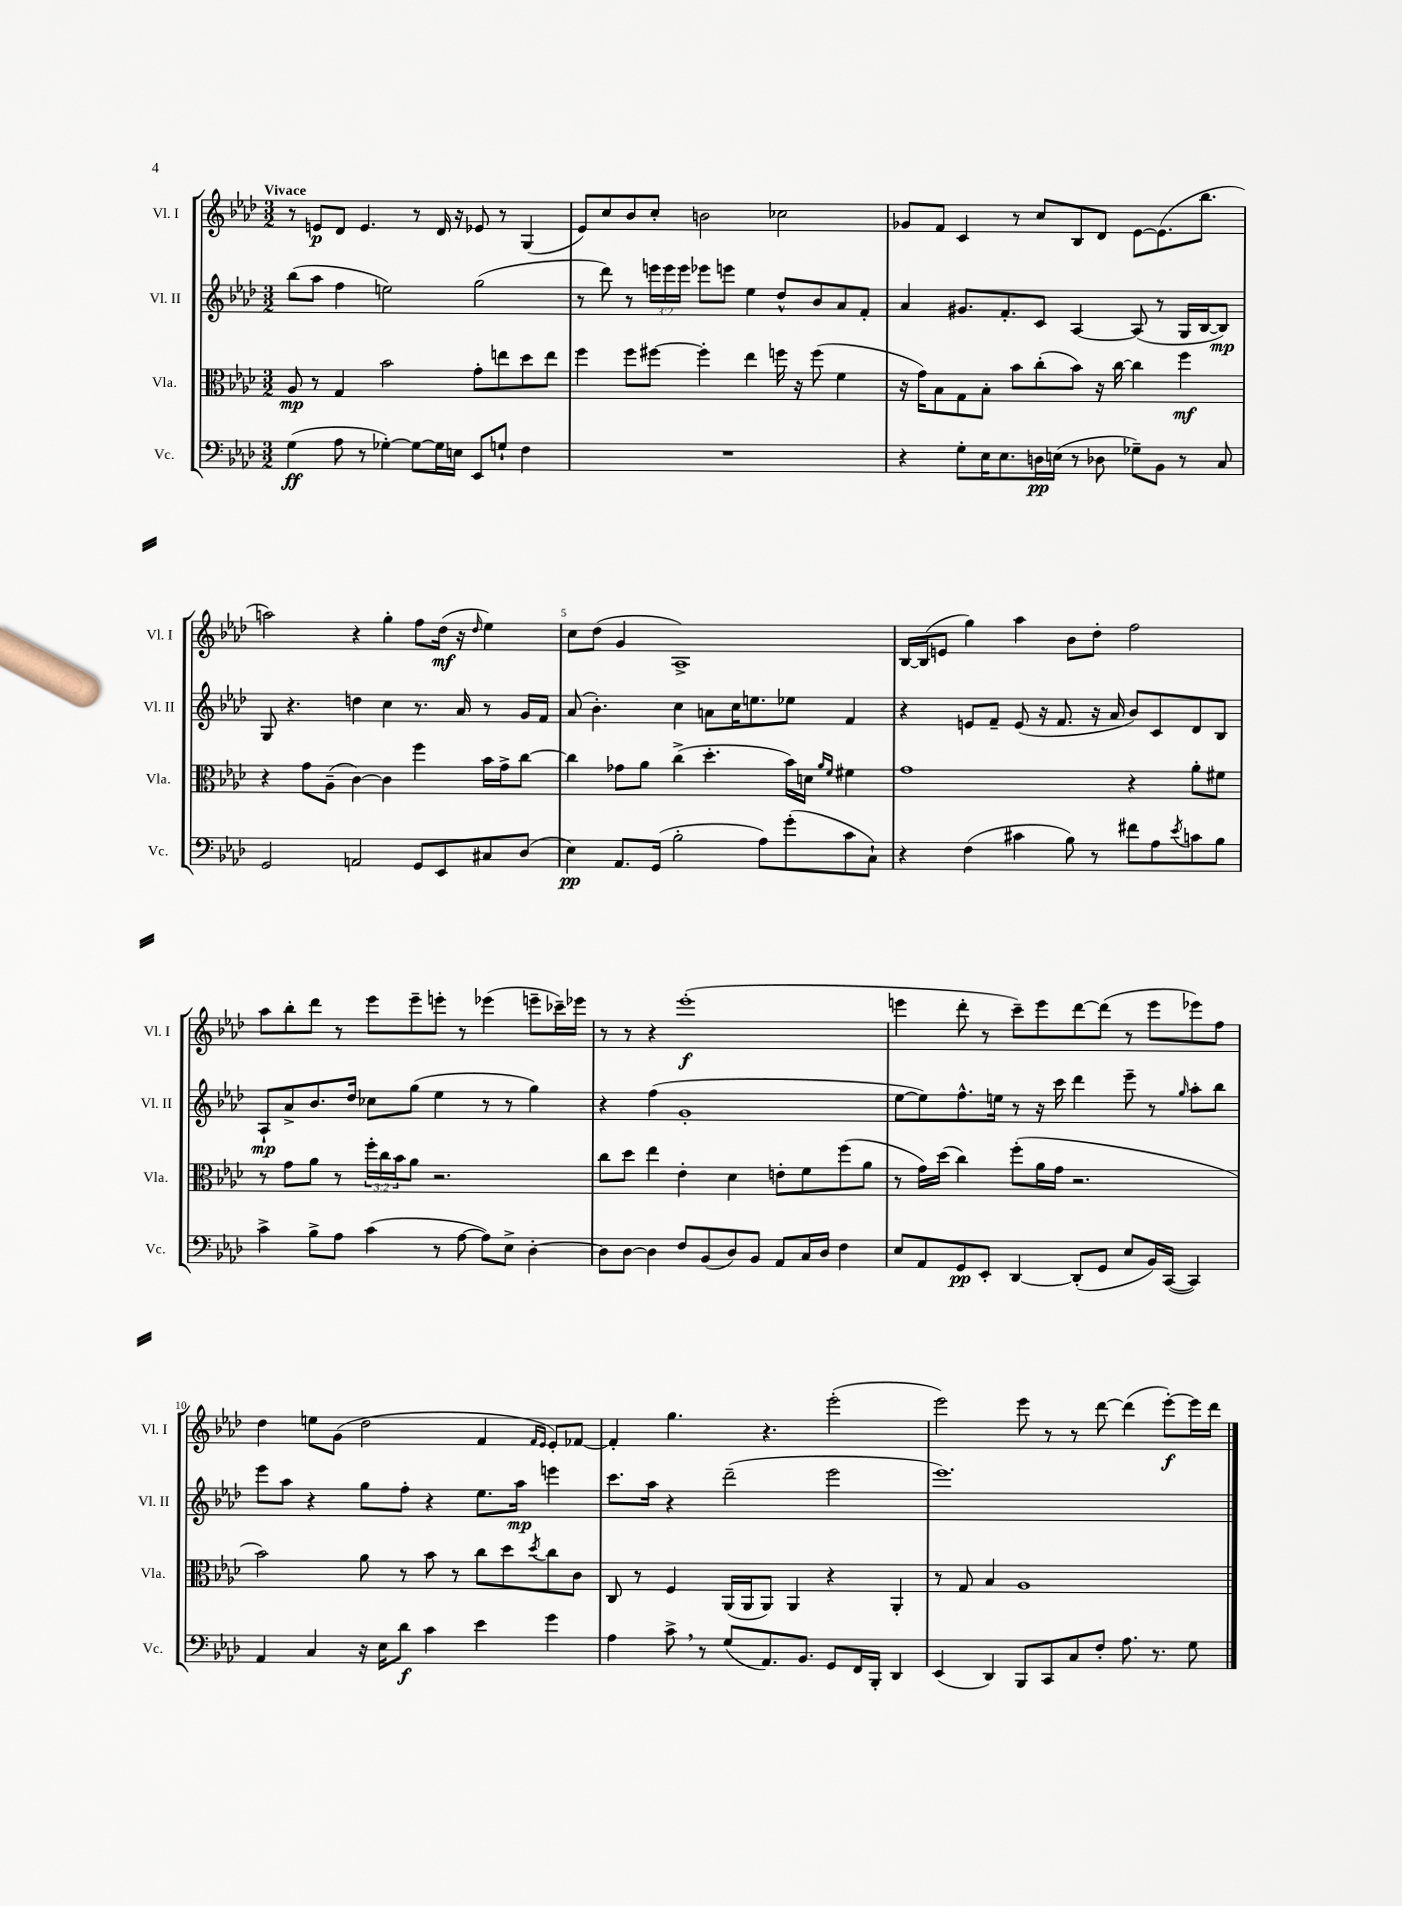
<<
\new StaffGroup <<
\new Staff = "s0" \with { instrumentName = "Vl. I" shortInstrumentName = "Vl. I" } {
    \clef treble \key aes \major \numericTimeSignature \time 3/2 \tempo "Vivace"
    r8 e'8\p des'8 e'4. r8 des'16 r16 ees'8 r8 g4( |
    ees'8) c''8 bes'8 c''8-. b'2 ces''2 |
    ges'8 f'8 c'4 r8 c''8 bes8 des'8 ees'8~ ees'8.( bes''8. |
    a''2) r4 g''4-. f''8 des''16\mf( r16 \grace { des''16 } ees''4) |
    c''8 des''8( g'4 aes1->) |
    bes16~ bes16( e'8 g''4) aes''4 bes'8 des''8-. f''2 |
    aes''8 bes''8-. des'''8 r8 ees'''8 ees'''8-- e'''8-. r8 ees'''4( e'''8-- ces'''16--) ees'''16 |
    r8 r8 r4 ees'''1-.\f( |
    e'''4 des'''8-. r8 c'''8--) e'''8 des'''8~ des'''8( r8 e'''8 ees'''8) f''8 |
    des''4 e''8 g'8( des''2 f'4 \grace { f'16 ees'16 } ees'8-.) fes'8~ |
    fes'4-. g''4. r4. ees'''2-.( |
    ees'''2) ees'''8 r8 r8 des'''8~ des'''4( ees'''8~-.\f) ees'''16 des'''16 \bar "|." |
}
\new Staff = "s1" \with { instrumentName = "Vl. II" shortInstrumentName = "Vl. II" } {
    \clef treble \key aes \major \numericTimeSignature \time 3/2 \override Staff.TupletNumber.text = #tuplet-number::calc-fraction-text
    bes''8( aes''8 f''4 e''2) g''2( |
    r8 des'''8) r8 \tuplet 3/2 { e'''16 e'''16 e'''16 } ees'''8 e'''8 ees''4 des''8-^ bes'8 aes'8 f'8-. |
    aes'4 gis'8. f'8.-. c'8 aes4~ aes8( r8 g16 bes16~ bes8\mp) |
    g8 r4. d''4 c''4 r8. aes'16 r8 g'16 f'16 |
    aes'8( bes'4.-.) c''4 a'8 c''16 e''8. ees''8 f'4 |
    r4 e'8 f'8-- e'8( r16 f'8. r16 aes'16 bes'8) c'8 des'8 bes8 |
    aes8-!\mp aes'8-> bes'8. des''16 ces''8 g''8( ees''4 r8 r8 g''4) |
    r4 f''4( g'1-. |
    ees''8~ ees''8) f''8.-^ e''16 r8 r16 c'''16 des'''4 ees'''8-- r8 \grace { g''16 } aes''8-. bes''8 |
    ees'''8 aes''8 r4 g''8 f''8-. r4 ees''8. aes''16\mp e'''4 |
    c'''8. aes''16 r4 des'''2--( ees'''2 |
    ees'''1.) \bar "|." |
}
\new Staff = "s2" \with { instrumentName = "Vla." shortInstrumentName = "Vla." } {
    \clef alto \key aes \major \numericTimeSignature \time 3/2 \override Staff.TupletNumber.text = #tuplet-number::calc-fraction-text
    aes8\mp r8 g4 bes'2 g'8-. e''8 des''8 e''8 |
    f''4 f''8 fis''8~ fis''4-. ees''4 f''16 r16 f''8( f'4 |
    r16 g'16) bes8 g8 bes8-. bes'8 c''8-.( bes'8) r16 c''16~ c''4 f''4\mf |
    r4 g'8 aes8--( c'4~) c'4 f''4 bes'16 g'16-> c''8~ |
    c''4 ges'8 aes'8 c''4->( des''4.-. bes'16) d'16 \grace { aes'16 f'16 } fis'4 |
    g'1 r4 aes'8-. fis'8 |
    r8 g'8 aes'8 r8 \tuplet 3/2 { f''16-. c''16 bes'16 } aes'8 r2. |
    c''8 des''8 ees''4 ees'4-. des'4 e'8-. f'8 f''8( aes'8 |
    r8 g'16) des''16( c''4) f''8-.( aes'16 g'16 r2. |
    bes'2) aes'8 r8 bes'8 r8 c''8 des''8 \acciaccatura { des''8 } c''8 c'8 |
    c8 r8 f4 aes,16( aes,16 aes,8) aes,4 r4 aes,4-. |
    r8 g8 bes4 aes1 \bar "|." |
}
\new Staff = "s3" \with { instrumentName = "Vc." shortInstrumentName = "Vc." } {
    \clef bass \key aes \major \numericTimeSignature \time 3/2
    g4\ff( aes8 r8 ges4~-.) ges8~ ges16 e16 ees,8 g8-! f4 |
    R1. |
    r4 g8-. ees16 ees8. d16\pp e16( r8 des8 ges8--) bes,8 r8 c8 |
    g,2 a,2 g,8 ees,8 cis8 des8( |
    ees4\pp) aes,8. g,16( bes2-. aes8) g'8-.( c'8 c8-!) |
    r4 f4( cis'4 bes8) r8 fis'8 aes8 \acciaccatura { ees'8 } c'8 bes8 |
    c'4-> bes8-> aes8 c'4( r8 aes8~ aes8) ees8-> des4~-. |
    des8 des8~ des4 f8 bes,8( des8) bes,8 aes,8 c16 des16 f4 |
    ees8 aes,8 g,8\pp ees,8-. des,4~ des,8-.( g,8 ees8 bes,16) c,16~( c,4) |
    aes,4 c4 r16 ees16 des'8\f c'4 ees'4 g'4 |
    aes4 c'8-> \breathe r8 g8( aes,8.) bes,8. g,8 f,16 bes,,16-. des,4 |
    ees,4( des,4) bes,,8 c,8 c8 f8-. aes8. r8. g8 \bar "|." |
}
>>
>>
\layout { \context { \Score \override BarNumber.break-visibility = ##(#f #t #t) barNumberVisibility = #(every-nth-bar-number-visible 5) } }
